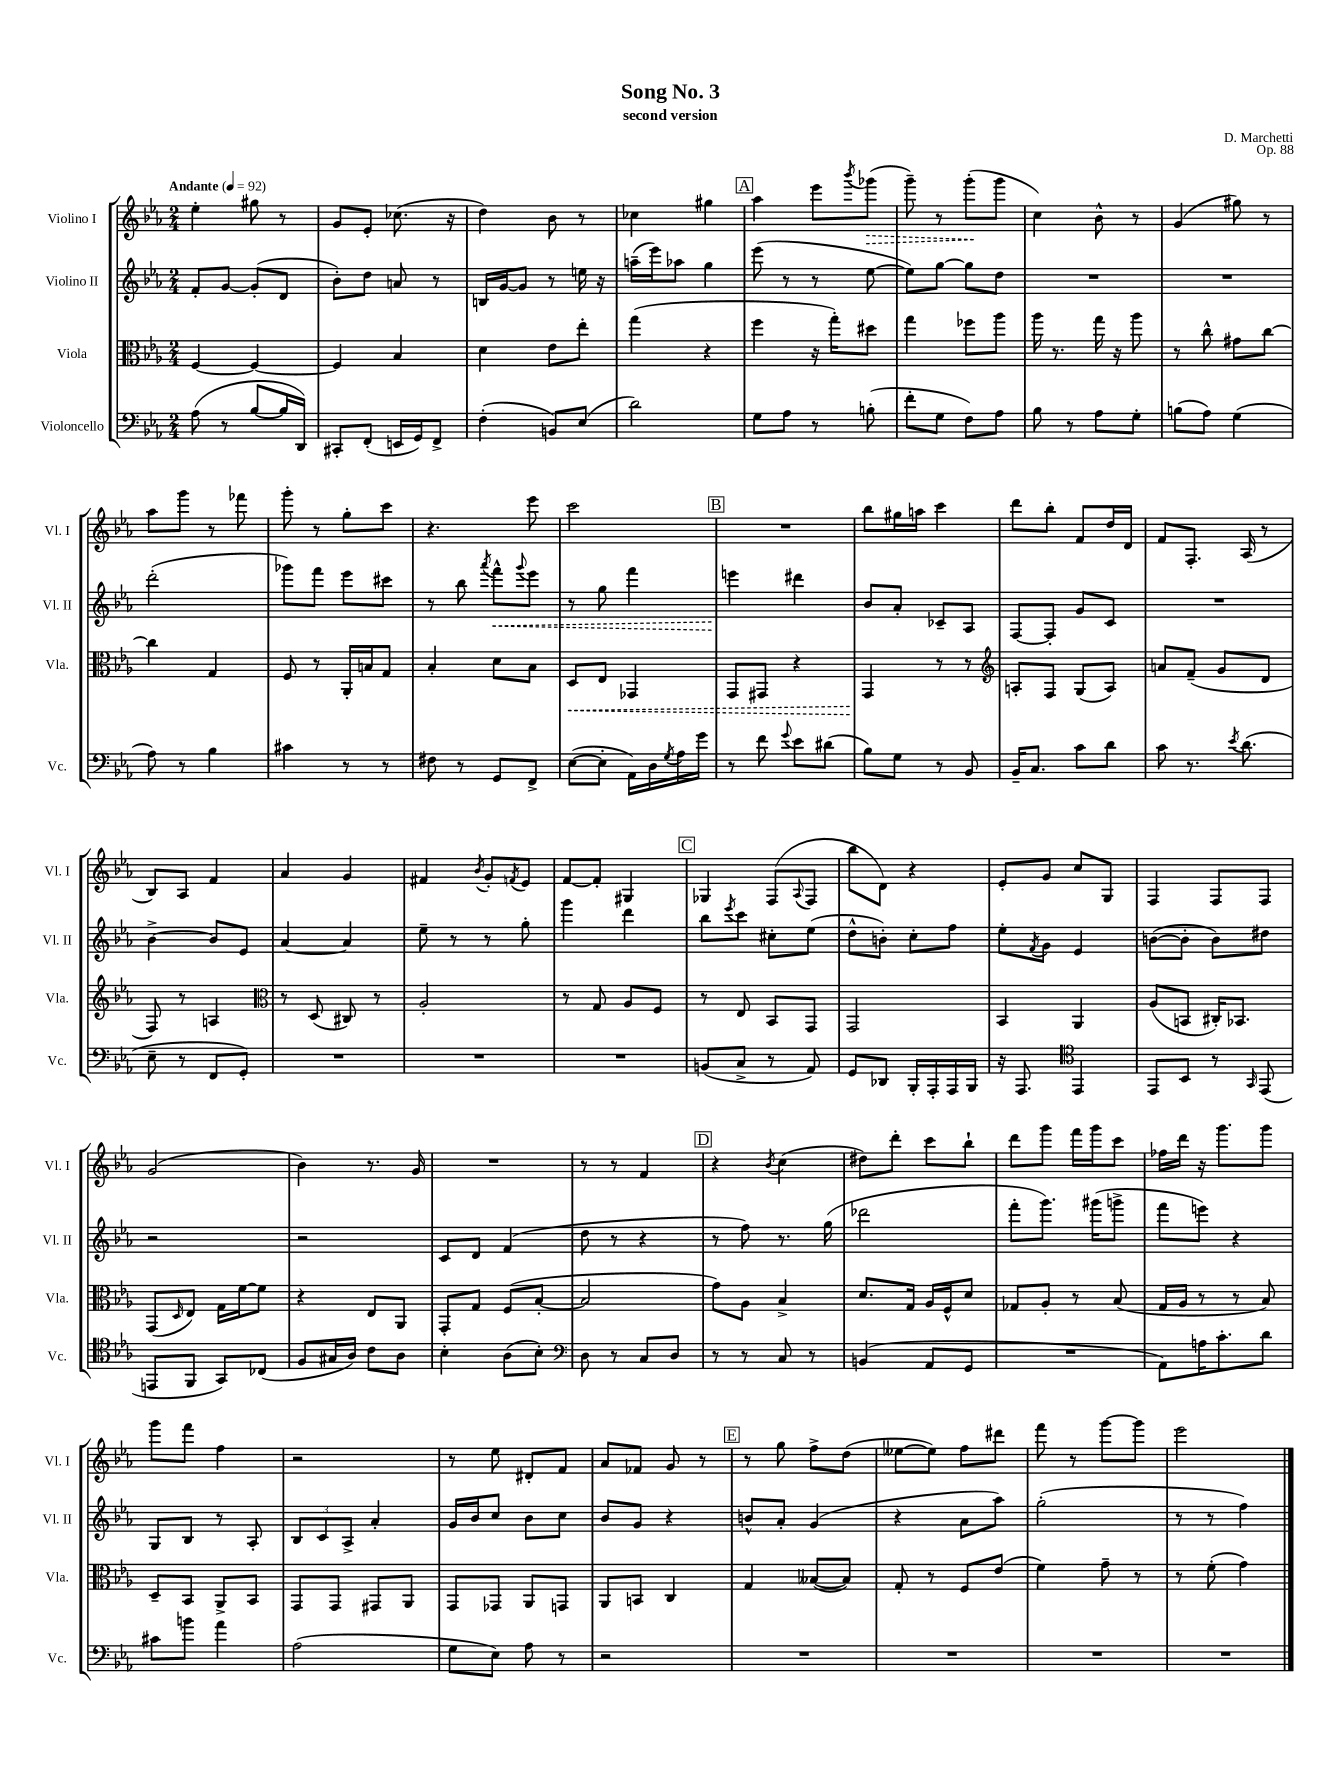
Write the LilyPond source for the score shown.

\header { title = "Song No. 3" composer = "D. Marchetti" subtitle = "second version" opus = "Op. 88" }
<<
\new StaffGroup <<
\new Staff = "s0" \with { instrumentName = "Violino I" shortInstrumentName = "Vl. I" } {
    \clef treble \key ees \major \numericTimeSignature \time 2/4 \tempo "Andante" 4 = 92
    ees''4-. gis''8 r8 |
    g'8 ees'8-. ces''8.( r16 |
    d''4) bes'8 r8 |
    ces''4 gis''4 |
    \mark \markup { \box "A" } aes''4 ees'''8 \acciaccatura { bes'''8 } \once \override Hairpin.style = #'dashed-line ges'''8\>( |
    g'''8--) r8 g'''8-.\!( g'''8 |
    c''4) bes'8-^ r8 |
    g'4( gis''8) r8 |
    aes''8 g'''8 r8 fes'''8 |
    g'''8-. r8 g''8-. c'''8 |
    r4. ees'''8 |
    c'''2 |
    \mark \markup { \box "B" } R2 |
    bes''8 gis''16 a''16 c'''4 |
    d'''8 bes''8-. f'8 d''16 d'16 |
    f'8 f8.-. aes16( r8 |
    bes8) aes8 f'4 |
    aes'4 g'4 |
    fis'4 \acciaccatura { bes'8 } g'8-. \acciaccatura { f'8 } ees'8 |
    f'8~ f'8-. gis4 |
    \mark \markup { \box "C" } ges4 f8( \appoggiatura { aes8 } f8 |
    bes''8 d'8) r4 |
    ees'8-. g'8 c''8 g8 |
    f4 f8 f8 |
    g'2( |
    bes'4) r8. g'16 |
    R2 |
    r8 r8 f'4 |
    \mark \markup { \box "D" } r4 \acciaccatura { bes'8 } c''4( |
    dis''8) d'''8-. c'''8 bes''8-! |
    d'''8 g'''8 f'''16 g'''16 c'''8 |
    fes''16 d'''16 r16 g'''8. g'''8 |
    g'''8 f'''8 f''4 |
    r2 |
    r8 ees''8 dis'8-. f'8 |
    aes'8 fes'8 g'8 r8 |
    \mark \markup { \box "E" } r8 g''8 f''8-> d''8( |
    eeses''8~ eeses''8) f''8 dis'''8 |
    f'''8 r8 g'''8~ g'''8 |
    ees'''2 \bar "|." |
}
\new Staff = "s1" \with { instrumentName = "Violino II" shortInstrumentName = "Vl. II" } {
    \clef treble \key ees \major \numericTimeSignature \time 2/4
    f'8-. g'8~ g'8-.( d'8 |
    bes'8-.) d''8 a'8 r8 |
    b16 g'16~ g'8 r8 e''16 r16 |
    a''16--( ees'''16) aes''8 g''4 |
    \mark \markup { \box "A" } ees'''8( r8 r8 ees''8~ |
    ees''8) g''8~ g''8 d''8 |
    R2 |
    R2 |
    d'''2-.( |
    ges'''8) f'''8 ees'''8 cis'''8 |
    r8 bes''8 \acciaccatura { aes'''8 } \once \override Hairpin.style = #'dashed-line f'''8-^\< \appoggiatura { g'''8 } ees'''8 |
    r8 g''8 f'''4 |
    \mark \markup { \box "B" } e'''4\! dis'''4 |
    bes'8 aes'8-. ces'8-- aes8 |
    f8~ f8-. g'8 c'8 |
    R2 |
    bes'4~-> bes'8 ees'8 |
    aes'4~ aes'4 |
    ees''8-- r8 r8 g''8-. |
    g'''4 d'''4 |
    \mark \markup { \box "C" } bes''8 \acciaccatura { ees'''8 } c'''8 cis''8-. ees''8( |
    d''8-^ b'8-.) c''8-. f''8 |
    ees''8-. \acciaccatura { f'8 } g'8 ees'4 |
    b'8~( b'8-. b'8) dis''8 |
    r2 |
    r2 |
    c'8 d'8 f'4( |
    d''8 r8 r4 |
    \mark \markup { \box "D" } r8 f''8) r8. g''16( |
    des'''2 |
    f'''8-. g'''8.) gis'''16( g'''8-> |
    f'''8 e'''8) r4 |
    g8 bes8 r8 aes8-. |
    \tuplet 3/2 { bes8 c'8 aes8-> } aes'4-. |
    g'16 bes'16 c''8 bes'8 c''8 |
    bes'8 g'8 r4 |
    \mark \markup { \box "E" } b'8-^ aes'8-. g'4( |
    r4 aes'8 aes''8) |
    g''2-.( |
    r8 r8 f''4) \bar "|." |
}
\new Staff = "s2" \with { instrumentName = "Viola" shortInstrumentName = "Vla." } {
    \clef alto \key ees \major \numericTimeSignature \time 2/4
    f4~ f4~ |
    f4 bes4 |
    d'4 ees'8 ees''8-. |
    g''4( r4 |
    \mark \markup { \box "A" } f''4 r16 g''16-.) dis''8 |
    g''4 fes''8 aes''8 |
    aes''16 r8. g''16 r16 aes''8 |
    r8 c''8-^ gis'8 c''8~ |
    c''4 g4 |
    f8 r8 aes,16-. b16 g8 |
    bes4-. d'8 bes8 |
    \once \override Hairpin.style = #'dashed-line d8\< ees8 ges,4 |
    \mark \markup { \box "B" } g,8 gis,8 r4 |
    g,4\! r8 r8 |
    \clef treble a8-. f8 g8( a8) |
    a'8 f'8--( g'8 d'8 |
    f8) r8 a4 |
    \clef alto r8 d8( cis8) r8 |
    aes2-. |
    r8 g8 aes8 f8 |
    \mark \markup { \box "C" } r8 ees8 bes,8 g,8 |
    g,2 |
    bes,4 aes,4 |
    aes8( b,8 cis16-.) bes,8. |
    g,8( \grace { d16 } ees8) g16 f'16~ f'8 |
    r4 ees8 aes,8 |
    g,8-. g8 f8( bes8~-. |
    bes2 |
    \mark \markup { \box "D" } g'8) aes8 bes4-> |
    d'8. g16 aes16 f16-^ d'8 |
    ges8 aes8-. r8 bes8( |
    g16 aes16 r8 r8 bes8) |
    d8-- bes,8 aes,8-> bes,8 |
    g,8 g,8 gis,8 aes,8 |
    g,8 ges,8 aes,8 g,8 |
    aes,8 b,8 c4 |
    \mark \markup { \box "E" } g4 beses8~( beses8) |
    g8-. r8 f8 ees'8( |
    f'4) g'8-- r8 |
    r8 f'8-.( g'4) \bar "|." |
}
\new Staff = "s3" \with { instrumentName = "Violoncello" shortInstrumentName = "Vc." } {
    \clef bass \key ees \major \numericTimeSignature \time 2/4
    aes8( r8 bes8~ bes16 d,16) |
    cis,8-. f,8-.( e,16 g,16) f,8-> |
    f4-.( b,8) ees8( |
    d'2) |
    \mark \markup { \box "A" } g8 aes8 r8 b8-.( |
    f'8-. g8 f8) aes8 |
    bes8 r8 aes8 g8-. |
    b8( aes8) g4( |
    aes8) r8 bes4 |
    cis'4 r8 r8 |
    fis8 r8 g,8 f,8-> |
    ees8~( ees8-. aes,16) d16 \acciaccatura { g8 } aes16 g'16 |
    \mark \markup { \box "B" } r8 f'8 \appoggiatura { g'8 } ees'8 dis'8( |
    bes8) g8 r8 bes,8 |
    bes,16-- c8. c'8 d'8 |
    c'8 r8. \acciaccatura { ees'8 } d'8.( |
    ees8-- r8 f,8 g,8-.) |
    R2 |
    R2 |
    R2 |
    \mark \markup { \box "C" } b,8( c8-> r8 aes,8) |
    g,8 des,8 bes,,16-. aes,,16-. aes,,16 bes,,16 |
    r16 aes,,8. \clef tenor ees,4 |
    ees,8 bes,8 r8 \grace { g,16 } ees,8( |
    e,8 f,8 g,8) ces8( |
    f8 gis16 aes16) c'8 aes8 |
    bes4-. aes8( bes8-.) |
    \clef bass d8 r8 c8 d8 |
    \mark \markup { \box "D" } r8 r8 c8 r8 |
    b,4( aes,8 g,8 |
    R2 |
    aes,8) a16 c'8.-. d'8 |
    cis'8 b'8 aes'4 |
    aes2( |
    g8 ees8) aes8 r8 |
    r2 |
    \mark \markup { \box "E" } R2 |
    R2 |
    R2 |
    R2 \bar "|." |
}
>>
>>
\layout { \context { \Score \remove "Bar_number_engraver" } }
